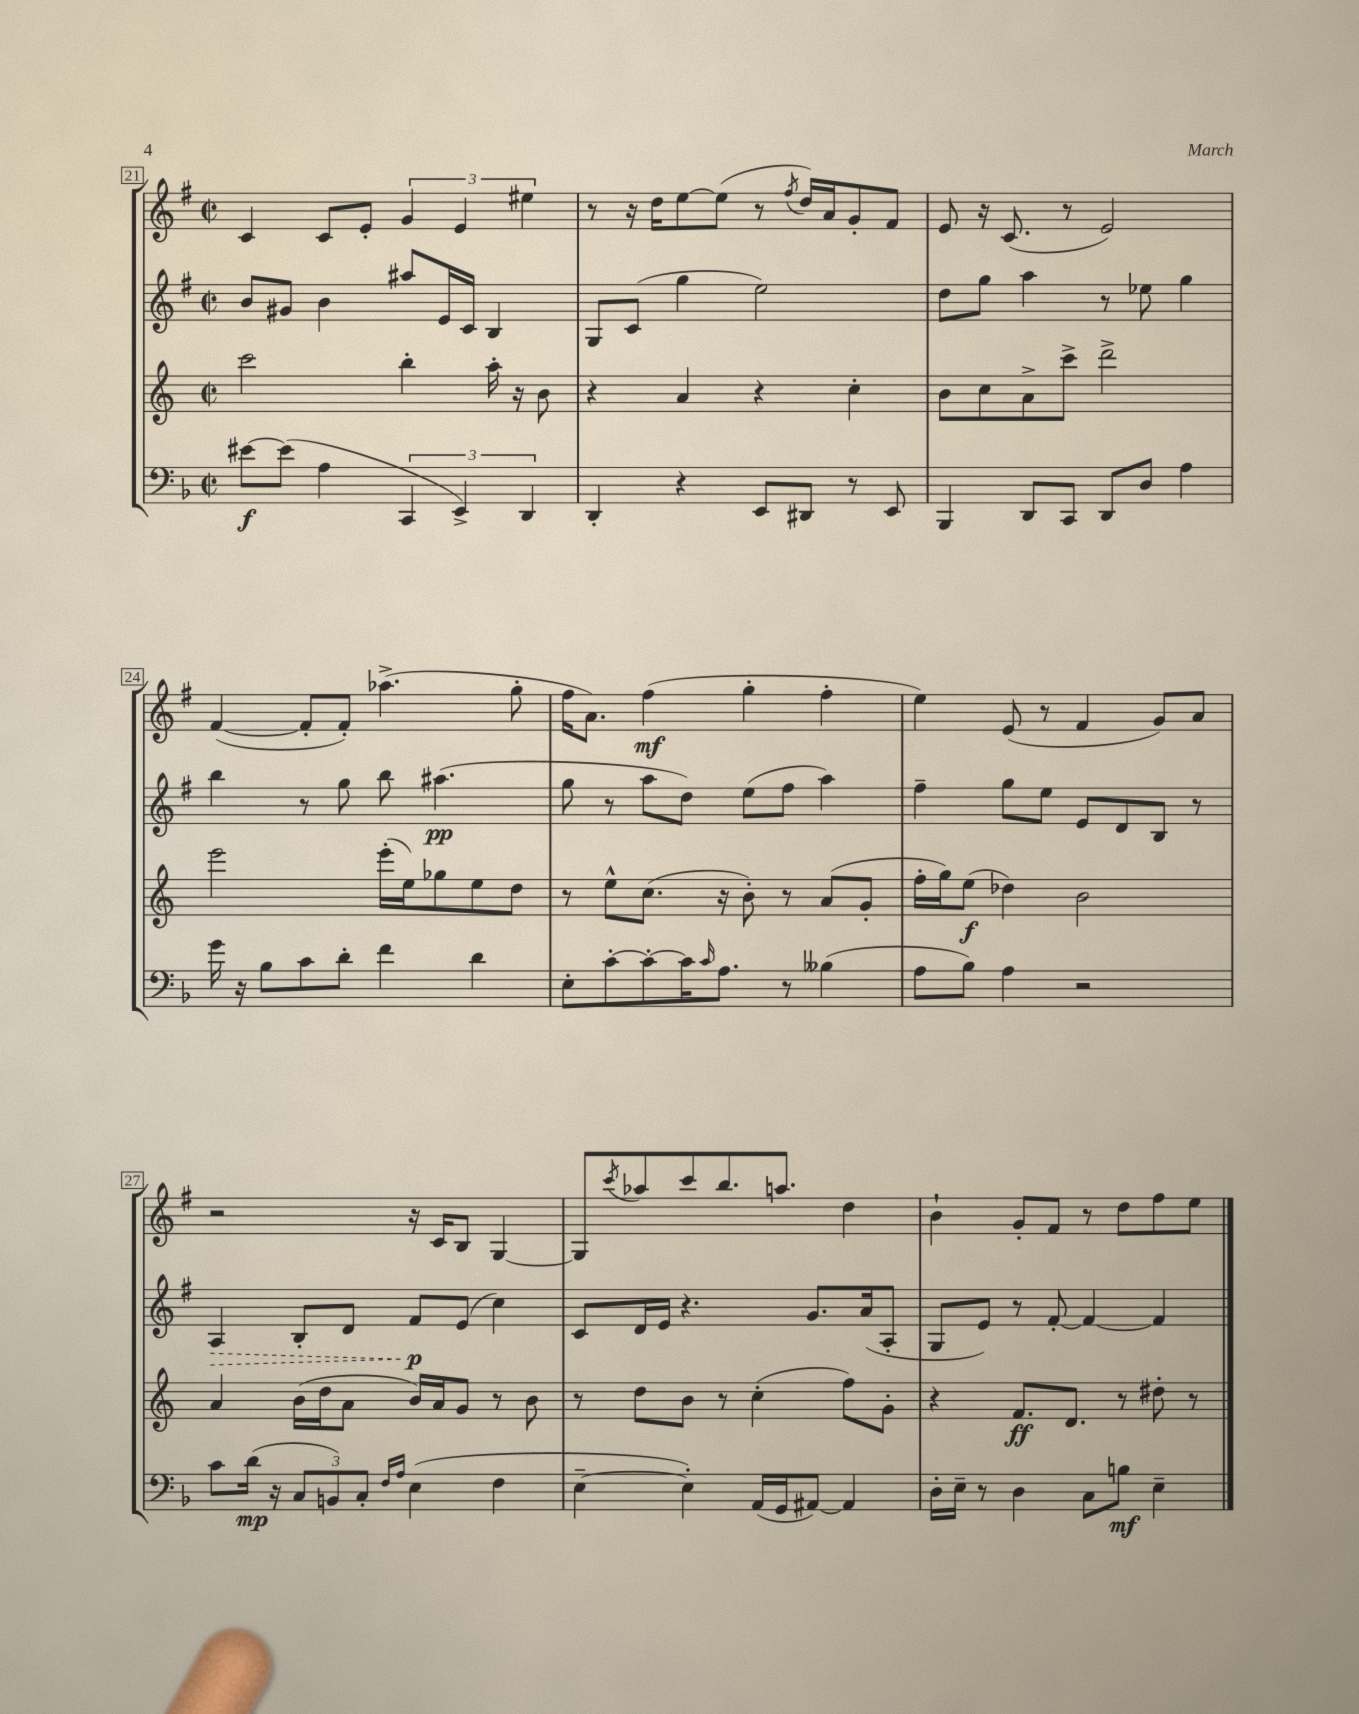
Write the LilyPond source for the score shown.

<<
\new StaffGroup <<
\new Staff = "s0" {
    \clef treble \key g \major \defaultTimeSignature \time 2/2
    c'4 c'8 e'8-. \tuplet 3/2 { g'4 e'4 eis''4 } |
    r8 r16 d''16 e''8~ e''8( r8 \acciaccatura { fis''8 } d''16) a'16 g'8-. fis'8 |
    e'8 r16 c'8.( r8 e'2) |
    fis'4~( fis'8-. fis'8-.) aes''4.->( g''8-. |
    fis''16 a'8.) fis''4\mf( g''4-. fis''4-. |
    e''4) e'8( r8 fis'4 g'8) a'8 |
    r2 r16 c'16 b8 g4~ |
    g8 \acciaccatura { c'''8 } aes''8 c'''8 b''8. a''8. d''4 |
    b'4-! g'8-. fis'8 r8 d''8 fis''8 e''8 \bar "|." |
}
\new Staff = "s1" {
    \clef treble \key g \major \defaultTimeSignature \time 2/2
    b'8 gis'8 b'4 ais''8 e'16 c'16 b4 |
    g8 c'8( g''4 e''2) |
    d''8 g''8 a''4 r8 ees''8 g''4 |
    b''4 r8 g''8 b''8 ais''4.\pp( |
    g''8 r8 a''8 d''8) e''8( fis''8 a''4) |
    fis''4-- g''8 e''8 e'8 d'8 b8 r8 |
    \once \override Hairpin.style = #'dashed-line a4\> b8-. d'8 fis'8\p\! e'8( c''4) |
    c'8 d'16 e'16 r4. g'8. a'16( a8-. |
    g8 e'8) r8 fis'8~-. fis'4~ fis'4 \bar "|." |
}
\new Staff = "s2" {
    \clef treble \key c \major \defaultTimeSignature \time 2/2
    c'''2 b''4-. a''16-. r16 b'8 |
    r4 a'4 r4 c''4-. |
    b'8 c''8 a'8-> c'''8-> d'''2-> |
    e'''2 e'''16-.( e''16) ges''8 e''8 d''8 |
    r8 e''8-^ c''8.( r16 b'8-.) r8 a'8( g'8-. |
    f''16-. g''16) e''8\f( des''4) b'2 |
    a'4 b'16( d''16 a'8 b'16) a'16 g'8 r8 b'8 |
    r8 d''8 b'8 r8 c''4-.( f''8) g'8-. |
    r4 f'8.\ff d'8. r8 dis''8-. r8 \bar "|." |
}
\new Staff = "s3" {
    \clef bass \key f \major \defaultTimeSignature \time 2/2
    eis'8~\f eis'8( a4 \tuplet 3/2 { c,4 e,4->) d,4 } |
    d,4-. r4 e,8 dis,8 r8 e,8 |
    bes,,4 d,8 c,8 d,8 d8 a4 |
    g'16 r16 bes8 c'8 d'8-. f'4 d'4 |
    e8-. c'8~-. c'8~-. c'16 \grace { c'16 } a8. r8 beses4( |
    a8 bes8) a4 r2 |
    c'8 d'16\mp( r16 \tuplet 3/2 { c8 b,8) c8-. } \grace { f16 a16 } e4( f4 |
    e4~-- e4-.) a,16( g,16 ais,8~) ais,4 |
    d16-. e16-- r8 d4 c8 b8\mf e4-- \bar "|." |
}
>>
>>
\layout { \context { \Score currentBarNumber = #21 \override BarNumber.stencil = #(make-stencil-boxer 0.1 0.3 ly:text-interface::print) } }
